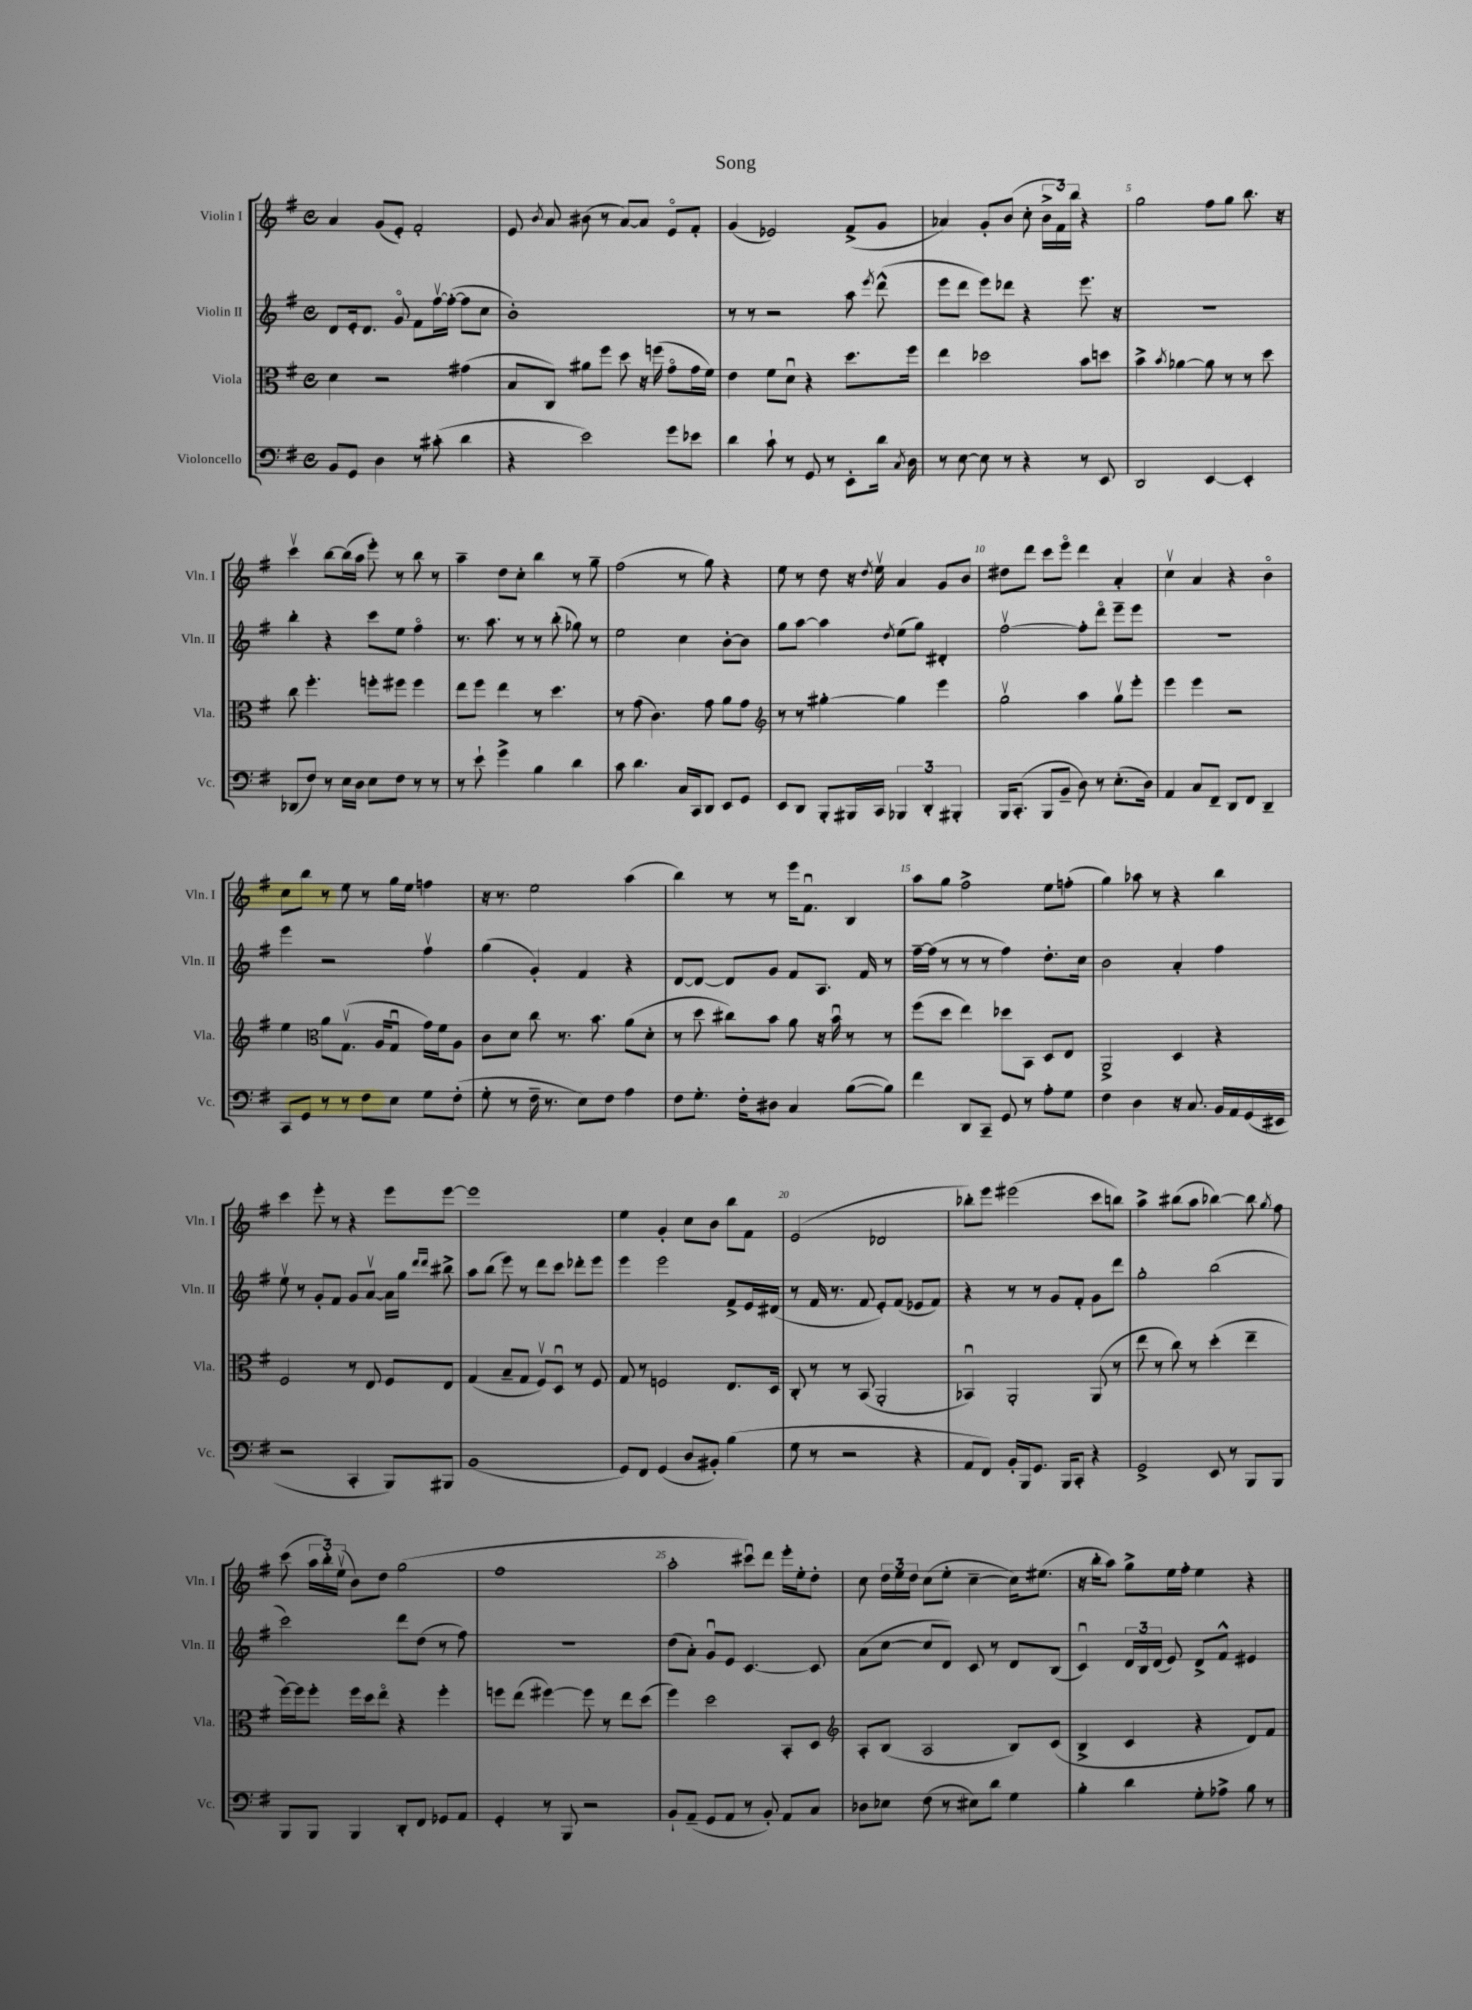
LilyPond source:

\header { title = "Song" }
<<
\new StaffGroup <<
\new Staff = "s0" \with { instrumentName = "Violin I" shortInstrumentName = "Vln. I" } {
    \clef treble \key g \major \defaultTimeSignature \time 4/4
    \autoBeamOff a'4 g'8[( e'8]-.) fis'2-. |
    e'8 \acciaccatura { b'8 } a'8 bis'8( r8 a'8[~) a'8] e'8[\flageolet fis'8]-. |
    g'4( ees'2) fis'8[->( g'8] |
    aes'4) g'8[-. b'8]( c''8-. \tuplet 3/2 { b'16[-> fis'16) b''16] } r4 |
    g''2 fis''8[ g''8] b''8. r16 |
    c'''4\upbow b''8[~ b''16( a''16] e'''8-.) r8 b''8 r8 |
    a''4-- d''8[ c''8]-. b''4 r8 g''8-- |
    fis''2( r8 g''8) r4 |
    e''8 r8 d''8 r16 \acciaccatura { d''8 } e''16\upbow a'4 g'8[ b'8] |
    dis''8[ d'''8] c'''8[ e'''8]\flageolet d'''4 a'4-. |
    c''4\upbow a'4 r4 b'4\flageolet |
    c''8[ b''8] r8 e''8 r8 g''16[ e''16] f''4 |
    r16 r8. e''2 a''4( |
    b''4) r8 r8 e'''16[ fis'8.]\downbow b4 |
    a''8[ g''8] fis''2-> e''8[ f''8]-.( |
    g''4) aes''8 r8 r4 b''4 |
    c'''4 e'''8-. r8 r4 e'''8[ e'''8]~ |
    e'''1 |
    e''4 g'4-. c''8[ b'8] b''8[ fis'8] |
    e'2( des'2 |
    bes''8[-.) e'''8] eis'''2( c'''8[ b''8]) |
    a''4-> bis''8[( a''8] bes''4~) bes''8 \acciaccatura { g''8 } fis''8 |
    c'''8( \tuplet 3/2 { a''16[ b''16-.) e''16]\upbow( } b'8[) d''8] g''2( |
    fis''1 |
    a''2-. cis'''8[\downbow) d'''8] e'''16[-. e''16-. d''8]-. |
    c''8 \tuplet 3/2 { d''16[ e''16 d''16] } c''8[( e''8]-. c''4~-- c''16[) eis''8.]( |
    r16 b''16[-. a''8]) g''8[-> e''16 fis''16]-. e''4 r4 \bar "|." |
}
\new Staff = "s1" \with { instrumentName = "Violin II" shortInstrumentName = "Vln. II" } {
    \clef treble \key g \major \defaultTimeSignature \time 4/4
    \autoBeamOff d'8[ e'16-. d'8.] g'8\flageolet fis'8[ fis''16~\upbow fis''16]~-.( fis''8[ c''8] |
    b'1-.) |
    r8 r8 r2 a''8 \acciaccatura { e'''8 } d'''8-^( |
    e'''8[ d'''8] e'''8[) des'''8] r4 e'''8. r16 |
    R1 |
    b''4-. r4 c'''8[ e''8] fis''4\flageolet |
    r8. a''8. r8 r8 b''8-.( ges''8) r8 |
    e''2 c''4 b'8[~-. b'8] |
    g''8[ a''8]~ a''4 \acciaccatura { d''8 } e''8[( g''8]) dis'4-. |
    fis''2~\upbow fis''8[-. d'''8]\flageolet e'''8[-- e'''8] |
    R1 |
    e'''4 r2 fis''4\upbow |
    g''4( g'4-.) fis'4 r4 |
    d'8[~ d'8]~ d'8[ g'8] fis'8[ a8.] fis'16 r8 |
    fis''16[~-- fis''16]( r8 r8 r8 fis''4) d''8.[-. c''16] |
    b'2 a'4-. fis''4 |
    e''8\upbow r8 g'8[-. fis'8] g'8[ a'8]~\upbow a'16[ g''16] \grace { d'''16[ d'''16] } bis''8-> |
    a''8[ b''8]( e'''8) r8 d'''8[ c'''8] des'''8[-. e'''8] |
    e'''4 e'''2 fis'8[-> e'16 dis'16]( |
    r8 fis'16 r8. fis'8 e'8[-.) fis'8]( ees'8[ fis'8]) |
    r4 r8 r8 g'8[ fis'8]-. g'8[ d'''8] |
    g''2-. b''2( |
    c'''2) d'''8[ d''8]( r8 fis''8) |
    R1 |
    d''8[( a'8]-.) g'8[\downbow e'8] c'4.~ c'8 |
    a'8[( c''8]~ c''8[ d'8]) c'8 r8 d'8[ b8]( |
    c'4\downbow) \tuplet 3/2 { d'16[ b16 d'16]( } e'8) d'8[-> fis'8]-^ eis'4 \bar "|." |
}
\new Staff = "s2" \with { instrumentName = "Viola" shortInstrumentName = "Vla." } {
    \clef alto \key g \major \defaultTimeSignature \time 4/4
    \autoBeamOff d'4 r2 gis'4( |
    b8[ c8]) ais'8[ fis''8] d''8 r16 f''16( g'8[\flageolet g'16 fis'16]) |
    e'4 fis'8[ d'8]\downbow r4 d''8.[ fis''16] |
    e''4 des''2 b'8[ d''8] |
    b'4-> \acciaccatura { b'8 } aes'4~ aes'8 r8 r8 d''8 |
    c''8 fis''4.-. f''8[-. fis''8] fis''4 |
    e''8[ fis''8] e''4 r8 d''4. |
    r8 g'8( c'4.) g'8 a'8[ g'8] |
    \clef treble r8 r8 gis''4~-. gis''4 e'''4 |
    g''2\upbow a''4 g''8[\upbow e'''8]-. |
    e'''4 e'''4 r2 |
    e''4 \clef alto a'8[ g8.]\upbow( a16[ g8]\downbow g'16[) fis'16 a8] |
    c'8[ d'8] c''8 r8. b'8. a'8[( d'8]-. |
    r8 d''8 cis''8[) b'8] a'8 r16 b'16\downbow r8 r8 |
    fis''8[( d''8] e''4) des''8[ b,8] d8[ e8] |
    a,2-> d4 r4 |
    fis2 r8 e8 fis8[ e8] |
    g4( b8[-- g8] fis8[\upbow) d8]\downbow r8 fis8 |
    g8 r8 f2 e8.[ d16] |
    c8-. r8 r8 b,8( a,2-. |
    bes,4\downbow) a,2-. a,8( r8 |
    e''8 r8 c''8) r8 d''4-.( e''4-- |
    fis''16[~) fis''16 fis''8]-. fis''16[ d''16 e''8]\flageolet r4 fis''4-. |
    f''8[ e''8]( fis''4~) fis''8 r8 e''8[ d''8]( |
    fis''4) d''2 b,8[-. d8] |
    \clef treble a8[-. b8]( a2 b8[) c'8]( |
    b4-> c'4 r4 d'8[) fis'8] \bar "|." |
}
\new Staff = "s3" \with { instrumentName = "Violoncello" shortInstrumentName = "Vc." } {
    \clef bass \key g \major \defaultTimeSignature \time 4/4
    \autoBeamOff b,8[ g,8] d4 r8 cis'8-.( d'4 |
    r4 e'2) g'8[ ees'8] |
    d'4 c'8-! r8 g,8 r8 e,8[-. d'16] \acciaccatura { c8 } d16 |
    r8 e8~ e8 r8 r4 r8 e,8 |
    d,2 e,4~ e,4-. |
    des,8[( fis8]) r8 e16[ d16] e8[ fis8] r8 r8 |
    r8 e'8-! g'4-> b4 d'4 |
    c'8 d'4. c16[ c,16 d,8] e,8[ g,8] |
    e,8[ d,8] b,,8[-. bis,,16 c,16] \tuplet 3/2 { bes,,4 d,4-. bis,,4-. } |
    b,,16[ c,8.]-.( b,,8[ b,8]-- d8) r8 e8.[-.( d16]) |
    a,4 c8[ fis,8]-- d,8[ fis,8] d,4-- |
    c,8[ g,8] r8 r8 fis8[ e8] g8[ fis8]-.( |
    g8-. r8 fis16-- r8. e8[) fis8] a4 |
    fis8[ g8.]-. fis16[-. dis8] c4 b8[~( b8]) |
    fis'4 d,8[ c,8]-- g,8 r8 a8[-. g8] |
    fis4 d4 r16 c8. b,16[ a,16 g,16( eis,16] |
    r2 c,4-. b,,8[) bis,,8] |
    b,1( |
    g,8[) fis,8] g,4( d8[ bis,8]-.) b4( |
    g8 r8 r2 r4 |
    a,8[ fis,8]) b,16[-. b,,16 g,8.] b,,16[ c,8]-. r4 |
    g,2-> e,8 r8 b,,8[ b,,8] |
    b,,8[ b,,8] b,,4 d,8[-. fis,8] ges,8[ a,8] |
    g,4-. r8 b,,8 r2 |
    b,8[-! a,8]--( g,8[ a,8] r8 b,8-.) a,8[ c8] |
    des8[ ees8] fis8( r8 eis8[) d'8] g4 |
    b4-. d'4 g8[-. aes8]-> b8 r8 \bar "|." |
}
>>
>>
\layout { \context { \Score \override BarNumber.break-visibility = ##(#f #t #t) barNumberVisibility = #(every-nth-bar-number-visible 5) } }
